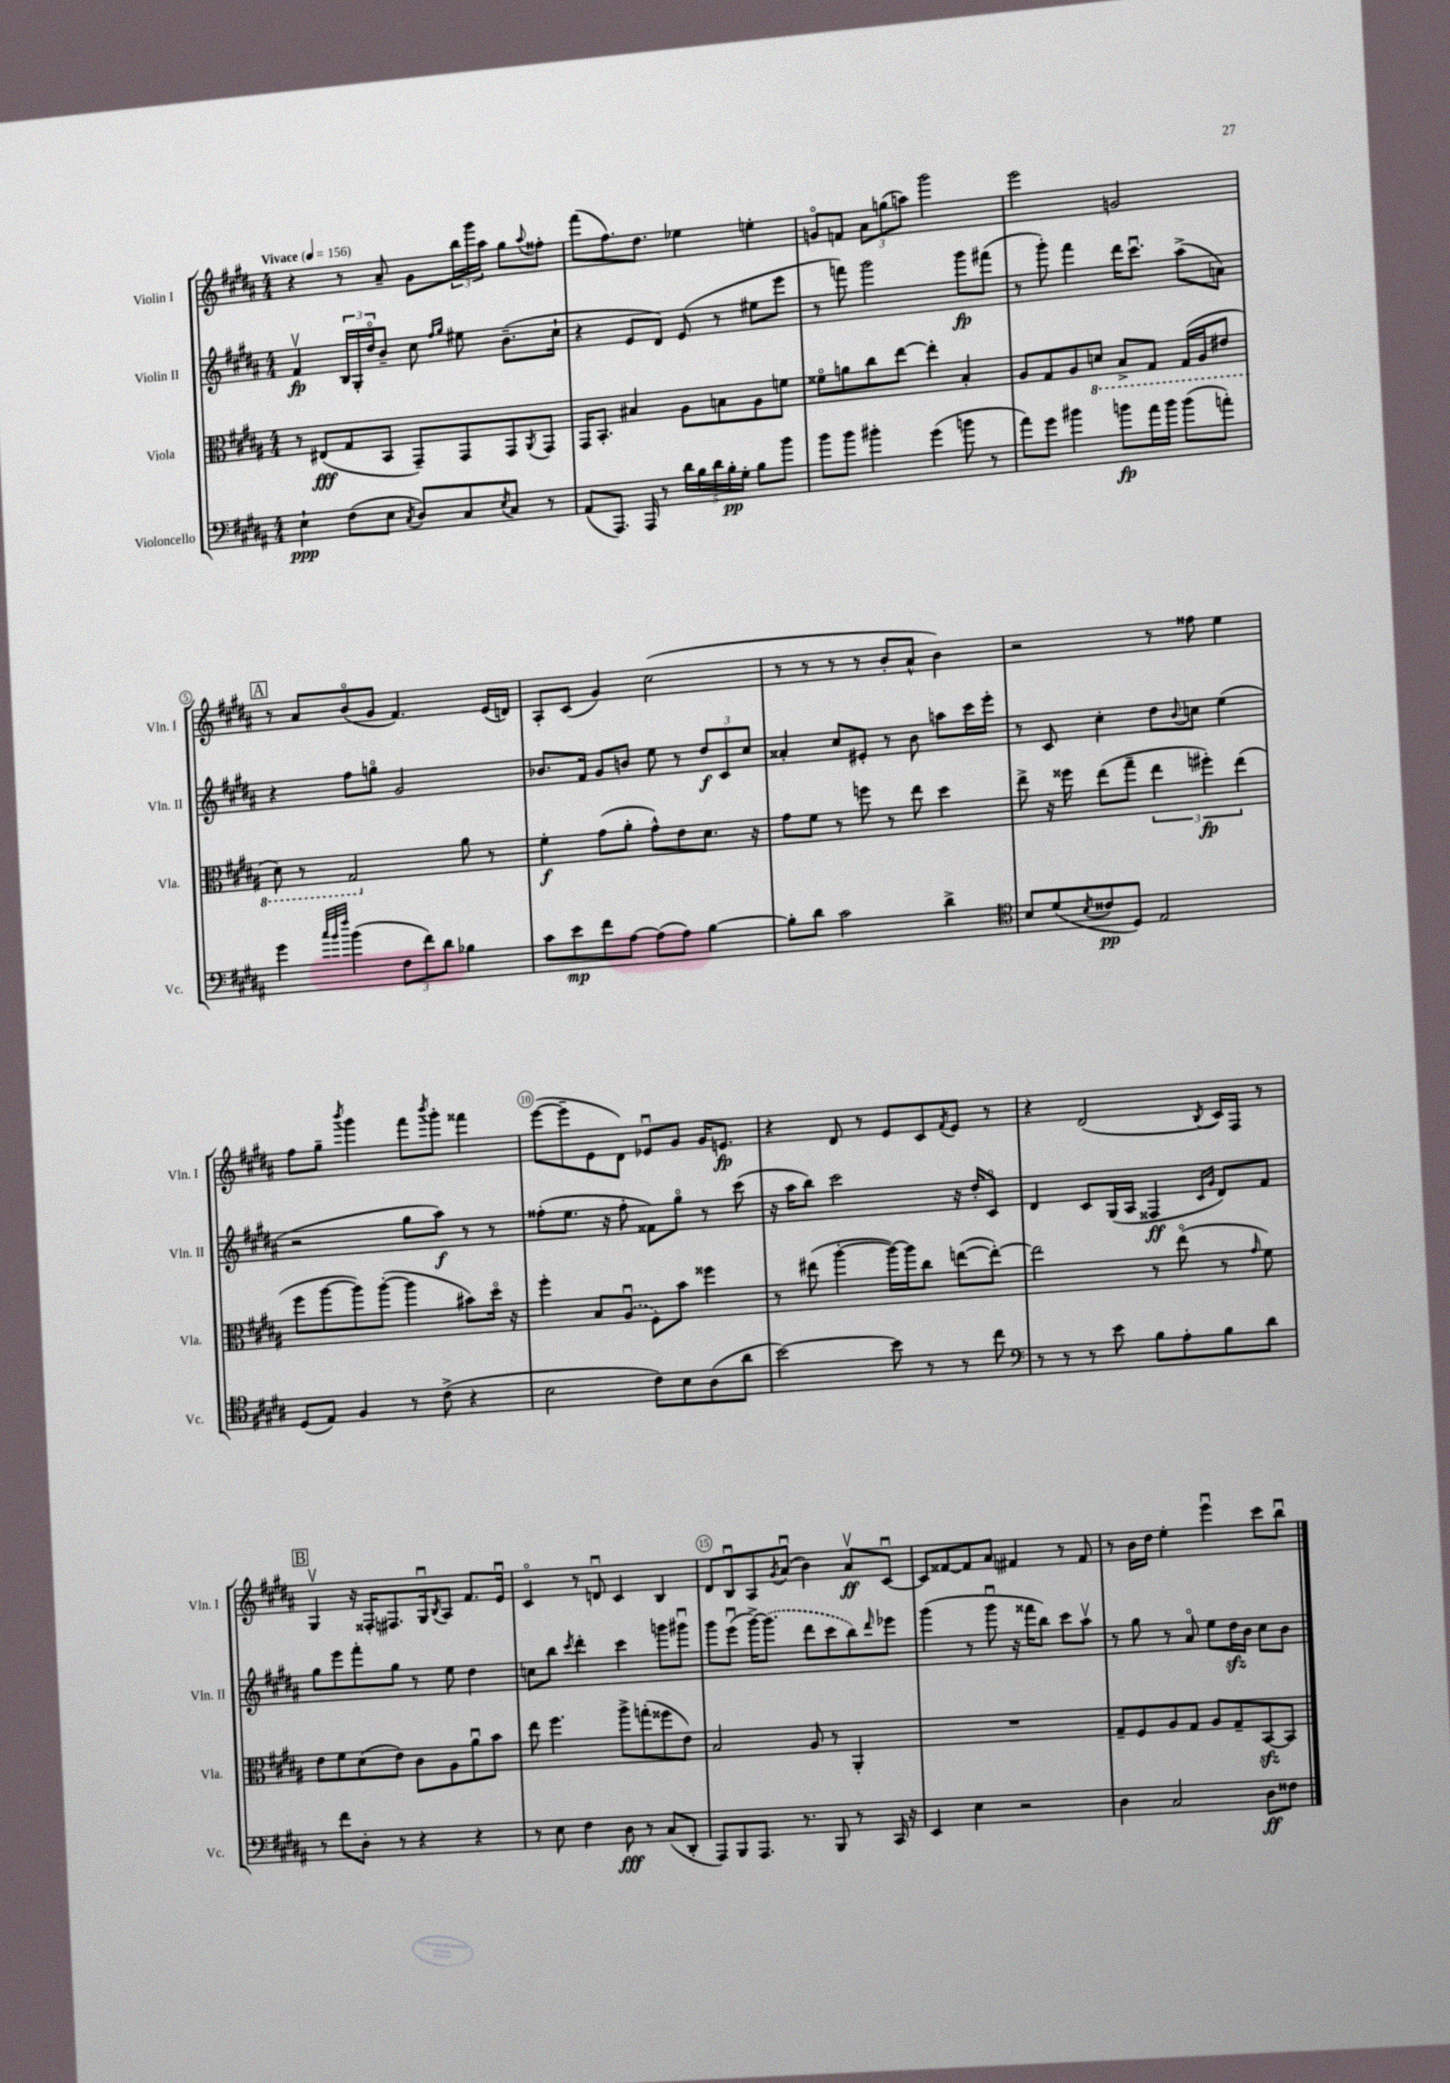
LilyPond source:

<<
\new StaffGroup <<
\new Staff = "s0" \with { instrumentName = "Violin I" shortInstrumentName = "Vln. I" } {
    \clef treble \key b \major \numericTimeSignature \time 4/4 \tempo "Vivace" 4 = 156
    r4 r8 ais'8-- gis'8 \tuplet 3/2 { b''16 gis'''16 ais''16 } gis''8 \appoggiatura { ais''8 } fisis''8-. |
    fis'''8( fis''8.) dis''8. ees''4 e''4-. |
    g'8\flageolet f'8 \tuplet 3/2 { ais'8 g''8( a''8) } gis'''2 |
    e'''2 g'2 |
    \mark \markup { \box "A" } r8 ais'8 b'8\flageolet( gis'8 fis'4.) e'16( d'16) |
    ais8-. cis'8( gis'4) cis''2( |
    r8 r8 r8 r8 b'8-. ais'8-^ b'4) |
    r2 r8 fisis''8 e''4 |
    fis''8 gis''8-- \acciaccatura { b'''8 } gis'''4 fis'''8 \acciaccatura { b'''8 } gis'''8-. fisis'''4 |
    e'''8~( e'''8-- e'8 dis'8) ees'8\downbow gis'8 gis'16 e'8.\fp |
    r4 dis'8 r8 e'8 cis'8 \acciaccatura { fis'8 } e'8 r8 |
    r4 dis'2( \acciaccatura { b8 } cis'16) fis16 r8 |
    \mark \markup { \box "B" } gis4\upbow r16 fisis16-. fis8. gis16\downbow \acciaccatura { b8 } ais8 fis'8. e'16\downbow |
    cis'4\flageolet r8 d'8\downbow cis'4 b4 |
    dis'8 b8\downbow ais8 \acciaccatura { gis'8 } ais'8\downbow( b'4) ais'8\upbow\ff cis'8~\downbow |
    cis'8 fisis'8~ fisis'8 ais'8 fis'4 r8 fis'8 |
    r8 b'16 dis''16 e''4-. e'''4\downbow cis'''8 b''8\downbow \bar "|." |
}
\new Staff = "s1" \with { instrumentName = "Violin II" shortInstrumentName = "Vln. II" } {
    \clef treble \key b \major \numericTimeSignature \time 4/4
    fis'4\upbow\fp \tuplet 3/2 { b16 gis16-. dis''16\flageolet } b'8-- cis''8 \grace { fis''16 gis''16 } eis''8 b'8.--( cis''16-! |
    r4 e'8 dis'8) e'8( r8 eis''8 e'''8 |
    r8 f'''8) gis'''2 gis'''8\fp fis'''8( |
    r8 gis'''8-.) fis'''4 dis'''16 cis'''8.\downbow ais''8->( a'8) |
    \mark \markup { \box "A" } r4 fis''8 g''8\flageolet gis'2 |
    bes'8. fis'16 gis'8 b'8 e''8 r8 \tuplet 3/2 { dis''8\f cis'8 cis''8 } |
    aisis'4-. cis''8 eis'8-. r8 b'8 a''8 cis'''16 e'''16-. |
    r8 cis'8 cis''4-. dis''8 \appoggiatura { b'8 } c''8 e''4( |
    r2 gis''8 ais''8\f) r8 r8 |
    fisis''8-.( e''8. r16 fisis''8-. fisis'8) gis''8\flageolet r8 cis'''8( |
    r16 ais''16 b''8) cis'''2 r16 dis''16-. cis'8\flageolet |
    dis'4 cis'8 gis16( ais16 fisis4\ff \grace { cis'16 gis'16 } dis'8) fis'8 |
    \mark \markup { \box "B" } gis''8 e'''8 fis'''8-. gis''8 r8 e''8 dis''4 |
    c''8 b''8 \acciaccatura { cis'''8 } dis'''4-. cis'''4 g'''8 gis'''8\downbow |
    gis'''8 e'''8\downbow( gis'''16~->) \once \slurDashed gis'''8.( dis'''8 cis'''8 b''8) \grace { dis'''16 } ees'''8 |
    gis'''4( r8 gis'''8\downbow r16 fisis'''16 b''8) cis'''8 ais''8\upbow |
    r8 gis''8 r8 ais'8\flageolet e''8 dis''16\sfz b'16 cis''8 b'8 \bar "|." |
}
\new Staff = "s2" \with { instrumentName = "Viola" shortInstrumentName = "Vla." } {
    \clef alto \key b \major \numericTimeSignature \time 4/4
    r8 eis8\fff( gis8 b,8 gis,8--) gis,8 gis,8 \acciaccatura { ais,8 } gis,8 |
    gis,16 b,8.-. bis4 ais8 b8 ais8 f'8 |
    fisis'8\flageolet a'8 cis''8 e''8~ e''4-. b4-. |
    ais8 gis8 ais8 \ottava #-1 d8 b,8-> gis,8 gis,16( ais,16 eis8 |
    \mark \markup { \box "A" } dis8) r8 gis,2 \ottava #0 ais'8 r8 |
    fis'4-.\f gis'8( ais'8-. gis'8-^) e'8 dis'8. r16 |
    gis'8 fis'8 r8 f''8 r8 e''8 dis''4 |
    e''8-> r16 fisis''16 e''8( gis''8-- \tuplet 3/2 { e''4 fis''4-.\fp) e''4( } |
    fis''8 ais''8~ ais''8) ais''8~-.( ais''4 bis'8) dis''16\flageolet r16 |
    fis''4-. b8 \once \slurDashed ais8\downbow( fis8) b'8 fisis''4 |
    r8 eis''8( ais''4~-. ais''16~) ais''16 cis''8 e''8~( e''8~-.) |
    e''2 r8 e''8\flageolet( r8 \grace { gis'16 } fis'8) |
    \mark \markup { \box "B" } e'8 fis'8 dis'8( e'8) cis'8 ais8 ais'8\downbow b'8 |
    e''8 fis''4. ais''8-> g''8-.( fisis''8 e'8) |
    b2 ais8 r8 ais,4-. |
    R1 |
    gis8-- fis8 ais8 gis8 ais8 gis8-- b,8~\sfz b,8 \bar "|." |
}
\new Staff = "s3" \with { instrumentName = "Violoncello" shortInstrumentName = "Vc." } {
    \clef bass \key b \major \numericTimeSignature \time 4/4
    e4-!\ppp fis8( e8 \acciaccatura { cis8 } dis8) cis8 \acciaccatura { e8 } cis8 r8 |
    ais,8( ais,,8.) ais,,16 r8 \tuplet 5/4 { dis'16 b16 dis'16 b16-.\pp gis16-. } b8 b'8 |
    b'8 b'8 bis'4-. gis'4( b'8 r8 |
    ais'8) gis'8 bis'4 b'8\fp ais'16 b'16 b'8( a'8-.) |
    \mark \markup { \box "A" } gis'4 \grace { cis''32 b'32 fis''32 } b'4( \tuplet 3/2 { fis8 fis'8) dis'8 } bes4 |
    cis'8 e'8\mp fis'8 ais8~ ais8( ais8) b4~ |
    b8-. dis'8 cis'2 dis'4-> |
    \clef tenor b8 dis'8( \acciaccatura { b8 } cisis'8\pp dis8) e2 |
    dis8( e8) fis4 r8 cis'8->( r4 |
    b2 cis'8) b8 ais8( ais'8 |
    b'2~) b'8 r8 r8 cis''8 |
    \clef bass r8 r8 r8 e'8 b8 ais8-. b8 dis'8 |
    \mark \markup { \box "B" } r8 fis'8 dis8-. r8 r4 r4 |
    r8 e8 fis4 dis8\fff r8 cis8( dis,8-. |
    ais,,8) b,,8 ais,,8. r8. b,,8 r8 cis,16 r16 |
    e,4 e4 r2 |
    dis4 cis2 dis8\ff fisis8 \bar "|." |
}
>>
>>
\layout { \context { \Score \override BarNumber.break-visibility = ##(#f #t #t) barNumberVisibility = #(every-nth-bar-number-visible 5) \override BarNumber.stencil = #(make-stencil-circler 0.1 0.3 ly:text-interface::print) } }
